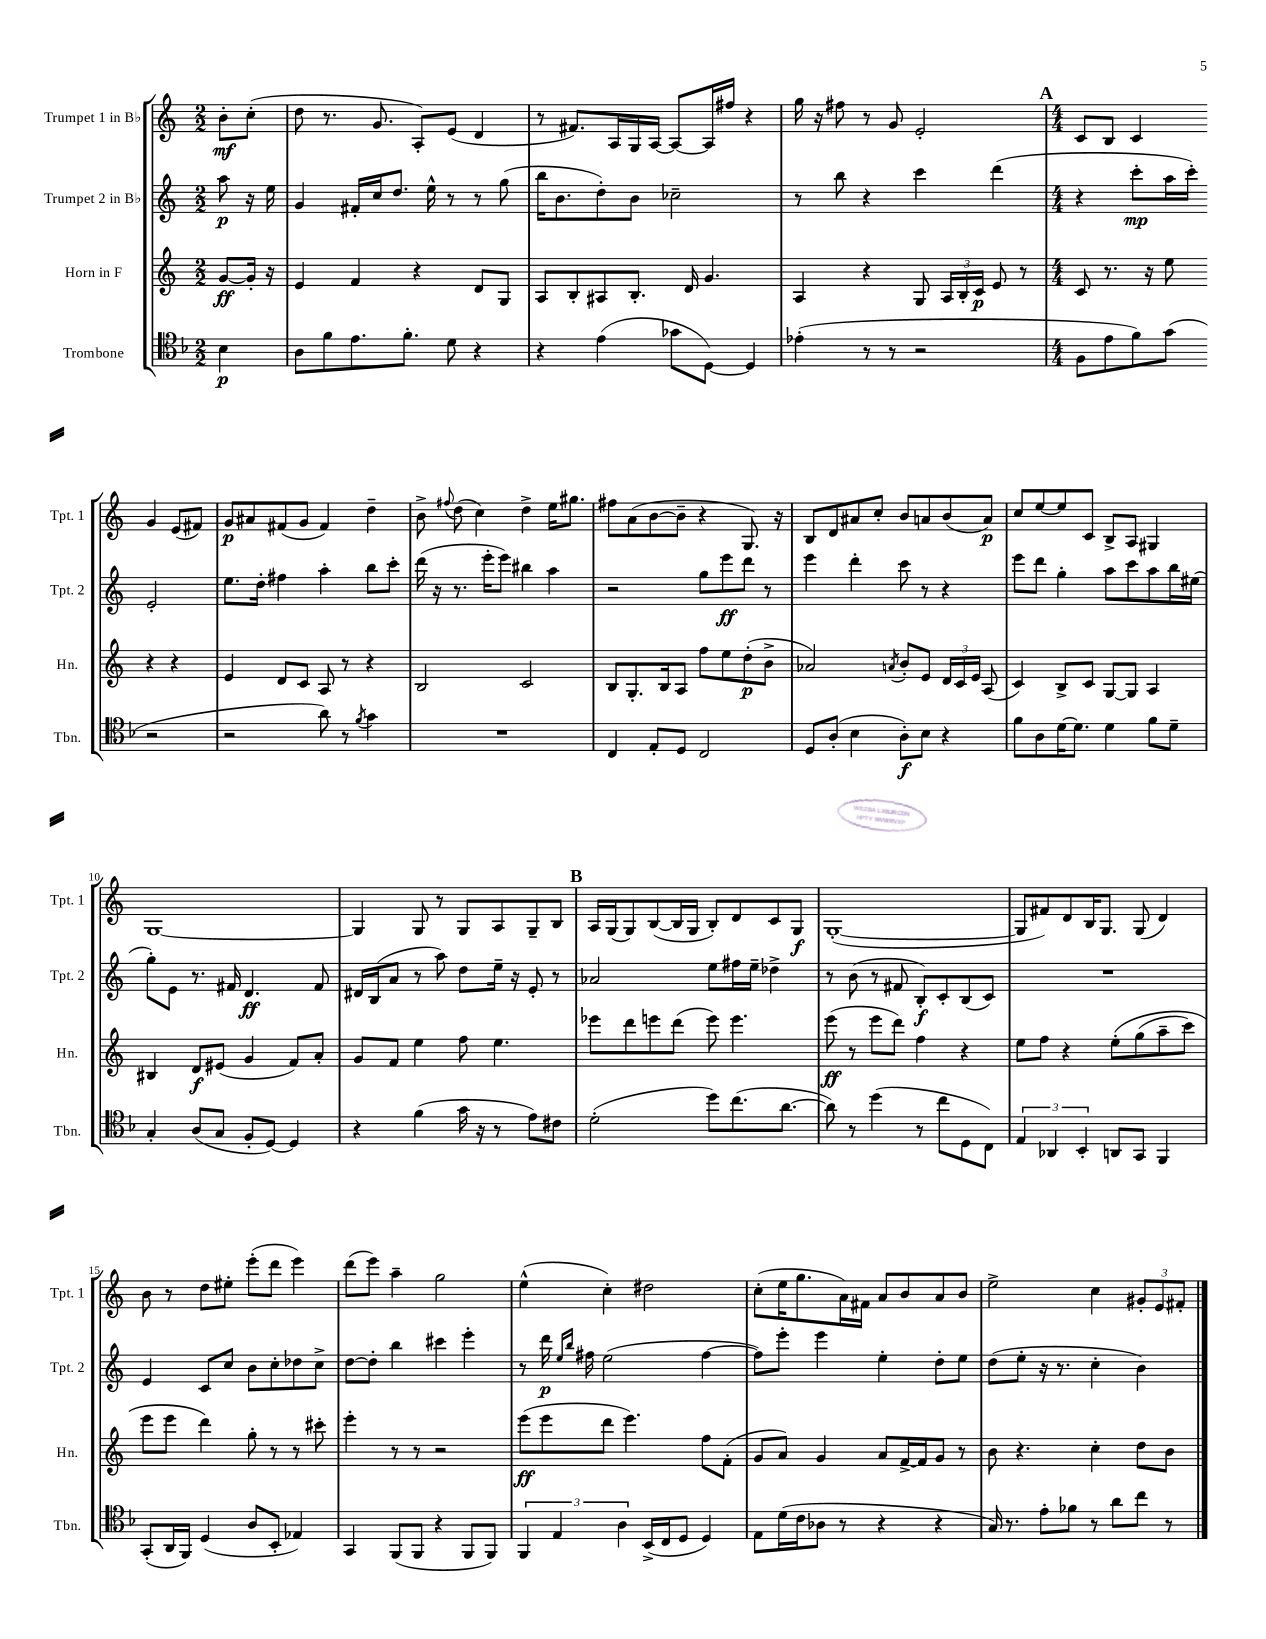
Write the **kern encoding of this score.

**kern	**dynam	**kern	**dynam	**kern	**dynam	**kern	**dynam
*part4	*part4	*part3	*part3	*part2	*part2	*part1	*part1
*staff4	*staff4	*staff3	*staff3	*staff2	*staff2	*staff1	*staff1
*I"Trombone	*	*I"Horn in F	*	*I"Trumpet 2 in B♭	*	*I"Trumpet 1 in B♭	*
*I'Tbn.	*	*I'Hn.	*	*I'Tpt. 2	*	*I'Tpt. 1	*
*clefC4	*	*clefG2	*	*clefG2	*	*clefG2	*
*k[b-]	*	*k[]	*	*k[]	*	*k[]	*
*M2/2	*	*M2/2	*	*M2/2	*	*M2/2	*
=	=	=	=	=	=	=	=
4B-\	p	[8g/L	ff	8aa\	p	8b'\L	mf
.	.	16g'/Jk]	.	16r	.	(8cc'\J	.
.	.	16r	.	16ee\	.	.	.
=1	=1	=1	=1	=1	=1	=1	=1
8A\L	.	4e/	.	4g/	.	8dd\	.
8f\	.	.	.	.	.	8.r	.
8.e\	.	4f/	.	16f#X'/LL	.	.	.
.	.	.	.	16cc/J	.	8.g/	.
.	.	.	.	8.dd/J	.	.	.
8.f'\J	.	.	.	.	.	.	.
.	.	4r	.	.	.	8A'/L)	.
.	.	.	.	16ee^^\	.	.	.
8d\	.	.	.	8r	.	(8e/J	.
4r	.	8d/L	.	8r	.	4d/	.
.	.	8G/J	.	(8gg\	.	.	.
=2	=2	=2	=2	=2	=2	=2	=2
4r	.	8A/L	.	16bb\KL	.	8r	.
.	.	.	.	8.b\	.	.	.
.	.	8B'/	.	.	.	8.f#X/L)	.
(4e\	.	8A#X/	.	8dd'\)	.	.	.
.	.	.	.	.	.	16A/L	.
.	.	8.B'/J	.	8b\J	.	16G/	.
.	.	.	.	.	.	[16A/JJ	.
8g-X\L	.	.	.	2cc-X~\	.	8A/L_	.
.	.	16d/	.	.	.	.	.
[8D\J)	.	4.g/	.	.	.	16A/L]	.
.	.	.	.	.	.	16ff#X/JJ	.
4D/]	.	.	.	.	.	4r	.
=3	=3	=3	=3	=3	=3	=3	=3
(4e-X'\	.	4A/	.	8r	.	16gg\	.
.	.	.	.	.	.	16r	.
.	.	.	.	8bb\	.	8ff#X\	.
8r	.	4r	.	4r	.	8r	.
8r	.	.	.	.	.	8g/	.
2r	.	8G/	.	4ccc\	.	2e'/	.
.	.	24A/LL	.	.	.	.	.
.	.	24B'/	.	.	.	.	.
.	.	24c/JJ	p	.	.	.	.
.	.	8e/	.	(4ddd\	.	.	.
.	.	8r	.	.	.	.	.
!!LO:REH:place=s1:t=A
=4	=4	=4	=4	=4	=4	=4	=4
*M4/4	*	*M4/4	*	*M4/4	*	*M4/4	*
8F\L	.	8c/	.	4r	.	8c/L	.
8e\	.	8.r	.	.	.	8B/J	.
8f\)	.	.	.	8ccc'\L	mp	4c/	.
.	.	16r	.	.	.	.	.
(8g\J	.	8ee\	.	16aa\L	.	.	.
.	.	.	.	16ccc'\JJ)	.	.	.
2r	.	4r	.	2e'/	.	4g/	.
.	.	4r	.	.	.	(8e/L	.
.	.	.	.	.	.	8f#X/J)	.
!!LO:LB:g=z
=5	=5	=5	=5	=5	=5	=5	=5
2r	.	4e/	.	8.ee\L	.	8g/L	p
.	.	.	.	.	.	8a#X/	.
.	.	.	.	16dd'\Jk	.	.	.
.	.	8d/L	.	4ff#X\	.	(8f#X/	.
.	.	8c/J	.	.	.	8g/J	.
8a\)	.	8A/	.	4aa'\	.	4f#/)	.
8r	.	8r	.	.	.	.	.
8qf/	.	.	.	.	.	.	.
4g\	.	4r	.	8bb\L	.	4dd~\	.
.	.	.	.	8ccc'\J	.	.	.
=6	=6	=6	=6	=6	=6	=6	=6
1r	.	2B/	.	(16ddd\	.	8b^\	.
.	.	.	.	16r	.	.	.
.	.	.	.	.	.	8qqff#X/	.
.	.	.	.	8.r	.	(8dd\	.
.	.	.	.	.	.	4cc\)	.
.	.	.	.	16eee'\KL	.	.	.
.	.	.	.	8eee\J)	.	.	.
.	.	2c/	.	4bb#X\	.	4dd^\	.
.	.	.	.	4aa\	.	16ee\KL	.
.	.	.	.	.	.	8.gg#X\J	.
=7	=7	=7	=7	=7	=7	=7	=7
4C/	.	8B/L	.	2r	.	8ff#X\L	.
.	.	8.G'/	.	.	.	(8a\	.
8E'/L	.	.	.	.	.	[8b\	.
.	.	16B/k	.	.	.	.	.
8D/J	.	8A/J	.	.	.	8b~\J]	.
2C/	.	8ff\L	.	8gg\L	.	4r	.
.	.	8ee\	.	8eee\	ff	.	.
.	.	(8dd'\	p	8ddd\J	.	8.G/)	.
.	.	8b^\J	.	8r	.	.	.
.	.	.	.	.	.	16r	.
=8	=8	=8	=8	=8	=8	=8	=8
8D/L	.	2a-X/)	.	4eee\	.	8B/L	.
(8A'/J	.	.	.	.	.	8d/	.
4B-\	.	.	.	4ddd'\	.	8a#X/	.
.	.	.	.	.	.	8cc'/J	.
.	.	8qan/	.	.	.	.	.
8A'\L)	f	8b'/L	.	8ccc\	.	8b/L	.
8B-\J	.	8e/J	.	8r	.	8an/	.
4r	.	24d/LL	.	4r	.	(8b/	.
.	.	24c/	.	.	.	.	.
.	.	24e/JJ	.	.	.	.	.
.	.	(8A/	.	.	.	8a/J)	p
=9	=9	=9	=9	=9	=9	=9	=9
8f\L	.	4c/)	.	8eee\L	.	8cc/L	.
8A\	.	.	.	8ddd\J	.	[8ee/	.
[16d\K	.	8B^/L	.	4gg'\	.	8ee/]	.
8.d\J]	.	.	.	.	.	.	.
.	.	8c/J	.	.	.	8c/J	.
4d\	.	[8G/L	.	8aa\L	.	8B^/L	.
.	.	8G/J]	.	8ccc\	.	8A/J	.
8f\L	.	4A/	.	8aa\	.	4G#X/	.
8d~\J	.	.	.	16bb\L	.	.	.
.	.	.	.	(16ee#X\JJ	.	.	.
!!LO:LB:g=z
=10	=10	=10	=10	=10	=10	=10	=10
4G'/	.	4B#X/	.	8gg'\L)	.	[1G	.
.	.	.	.	8e\J	.	.	.
(8A/L	.	8d/L	f	8.r	.	.	.
8G/J	.	(8e#X/J	.	.	.	.	.
.	.	.	.	16f#X/	.	.	.
8F'/L	.	4g/	.	4.d/	ff	.	.
[8D/J)	.	.	.	.	.	.	.
4D/]	.	8f/L)	.	.	.	.	.
.	.	8a'/J	.	8f#/	.	.	.
=11	=11	=11	=11	=11	=11	=11	=11
4r	.	8g/L	.	16d#X/LL	.	4G/]	.
.	.	.	.	(16B/J	.	.	.
.	.	8f/J	.	8a/J	.	.	.
(4f\	.	4ee\	.	8r	.	8G/	.
.	.	.	.	8aa\)	.	8r	.
16g\	.	8ff\	.	8dd\L	.	8G/L	.
16r	.	.	.	.	.	.	.
8r	.	4.ee\	.	16ee~\Jk	.	8A/	.
.	.	.	.	16r	.	.	.
8e\L)	.	.	.	8e'/	.	8G~/	.
8c#X\J	.	.	.	8r	.	8B/J	.
!!LO:REH:place=s1:t=B
=12	=12	=12	=12	=12	=12	=12	=12
(2d'\	.	8eee-X\L	.	2a-X/	.	16A/LL	.
.	.	.	.	.	.	(16G/J	.
.	.	8ddd\	.	.	.	8G/)	.
.	.	8eeen\	.	.	.	([8B/	.
.	.	(8ddd\J	.	.	.	16B/L]	.
.	.	.	.	.	.	16G/JJ	.
8dd\L)	.	8eee\)	.	8ee\L	.	8B'/L)	.
(8.cc\	.	4.eee\	.	16ff#X\L	.	8d/	.
.	.	.	.	16ee~\JJ	.	.	.
.	.	.	.	4dd-X^\	.	8c/	.
[8.a\J	.	.	.	.	.	.	.
.	.	.	.	.	.	8G/J	f
=13	=13	=13	=13	=13	=13	=13	=13
8a\])	.	(8eee\	ff	8r	.	([1G'	.
8r	.	8r	.	(8b\	.	.	.
(4dd\	.	8eee\L	.	8r	.	.	.
.	.	8ddd\J)	.	8f#X/	.	.	.
8r	.	4ff\	.	8B'/L)	f	.	.
8cc\L	.	.	.	8c'/	.	.	.
8D\	.	4r	.	(8B/	.	.	.
8C\J)	.	.	.	8c/J)	.	.	.
=14	=14	=14	=14	=14	=14	=14	=14
6E/	.	8ee\L	.	1r	.	8G/L]	.
.	.	8ff\J	.	.	.	8f#X/)	.
6AA-X/	.	.	.	.	.	.	.
.	.	4r	.	.	.	8d/	.
6BB-'/	.	.	.	.	.	.	.
.	.	.	.	.	.	16B/K	.
.	.	.	.	.	.	8.G/J	.
8AAn/L	.	(8ee'\L	.	.	.	.	.
8GG/J	.	(8gg\	.	.	.	(8G/	.
4FF/	.	8aa~\	.	.	.	4d/)	.
.	.	8ccc\J)	.	.	.	.	.
!!LO:LB:g=z
=15	=15	=15	=15	=15	=15	=15	=15
(8GG'/L	.	8eee\L	.	4e/	.	8b\	.
16AA/L	.	8eee\J	.	.	.	8r	.
16FF/JJ)	.	.	.	.	.	.	.
(4D/	.	4ddd\)	.	8c/L	.	8dd\L	.
.	.	.	.	8cc/J	.	8ee#X'\J	.
8A/L	.	8gg'\	.	8b\L	.	(8eee'\L	.
8BB-'/J	.	8r	.	8cc'\	.	8ddd\J	.
4E-X/)	.	8r	.	8dd-X\	.	4eee\)	.
.	.	8ccc#X'\	.	8cc^\J	.	.	.
=16	=16	=16	=16	=16	=16	=16	=16
4GG/	.	4eee'\	.	[8dd\L	.	(8ddd\L	.
.	.	.	.	8dd'\J]	.	8eee\J)	.
(8FF/L	.	8r	.	4bb\	.	4aa~\	.
8FF/J	.	8r	.	.	.	.	.
4r	.	2r	.	4ccc#X\	.	2gg\	.
8FF/L	.	.	.	4eee'\	.	.	.
8FF/J)	.	.	.	.	.	.	.
=17	=17	=17	=17	=17	=17	=17	=17
6FF/	.	(8eee\L	ff	8r	.	(4ee^^\	.
.	.	8eee\	.	16ddd\	p	.	.
6E/	.	.	.	.	.	.	.
.	.	.	.	16qqee/LL	.	.	.
.	.	.	.	16qqbb/JJ	.	.	.
.	.	.	.	16ff#X\	.	.	.
.	.	8ddd\J	.	(2ee\	.	4cc'\)	.
6A\	.	.	.	.	.	.	.
.	.	4.eee\)	.	.	.	.	.
(16BB-^/LL	.	.	.	.	.	2dd#X\	.
16C/J	.	.	.	.	.	.	.
8D/J	.	.	.	.	.	.	.
4D/)	.	8ff\L	.	[4ff#\	.	.	.
.	.	(8f'\J	.	.	.	.	.
=18	=18	=18	=18	=18	=18	=18	=18
8E\L	.	8g/L	.	8ff#\L])	.	(8cc'\L	.
(16d\L	.	8a/J)	.	8eee'\J	.	16ee\K	.
16c\J	.	.	.	.	.	8.gg\	.
8A-X\J	.	4g/	.	4eee\	.	.	.
8r	.	.	.	.	.	16a\L)	.
.	.	.	.	.	.	16f#X\JJ	.
4r	.	8a/L	.	4ee'\	.	8a/L	.
.	.	[16f^/L	.	.	.	8b/	.
.	.	16f/J]	.	.	.	.	.
4r	.	8g/J	.	8dd'\L	.	8a/	.
.	.	8r	.	8ee\J	.	8b/J	.
=19	=19	=19	=19	=19	=19	=19	=19
16G/)	.	8b\	.	(8dd\L	.	2ee^\	.
8.r	.	.	.	.	.	.	.
.	.	4.r	.	8ee'\J	.	.	.
8e'\L	.	.	.	16r	.	.	.
.	.	.	.	8.r	.	.	.
8f-X\J	.	.	.	.	.	.	.
8r	.	4cc'\	.	4cc'\	.	4cc\	.
8a\L	.	.	.	.	.	.	.
8cc\J	.	8dd\L	.	4b\)	.	12g#X'/L	.
.	.	.	.	.	.	12e/	.
8r	.	8b\J	.	.	.	.	.
.	.	.	.	.	.	12f#X'/J	.
==	==	==	==	==	==	==	==
*-	*-	*-	*-	*-	*-	*-	*-
